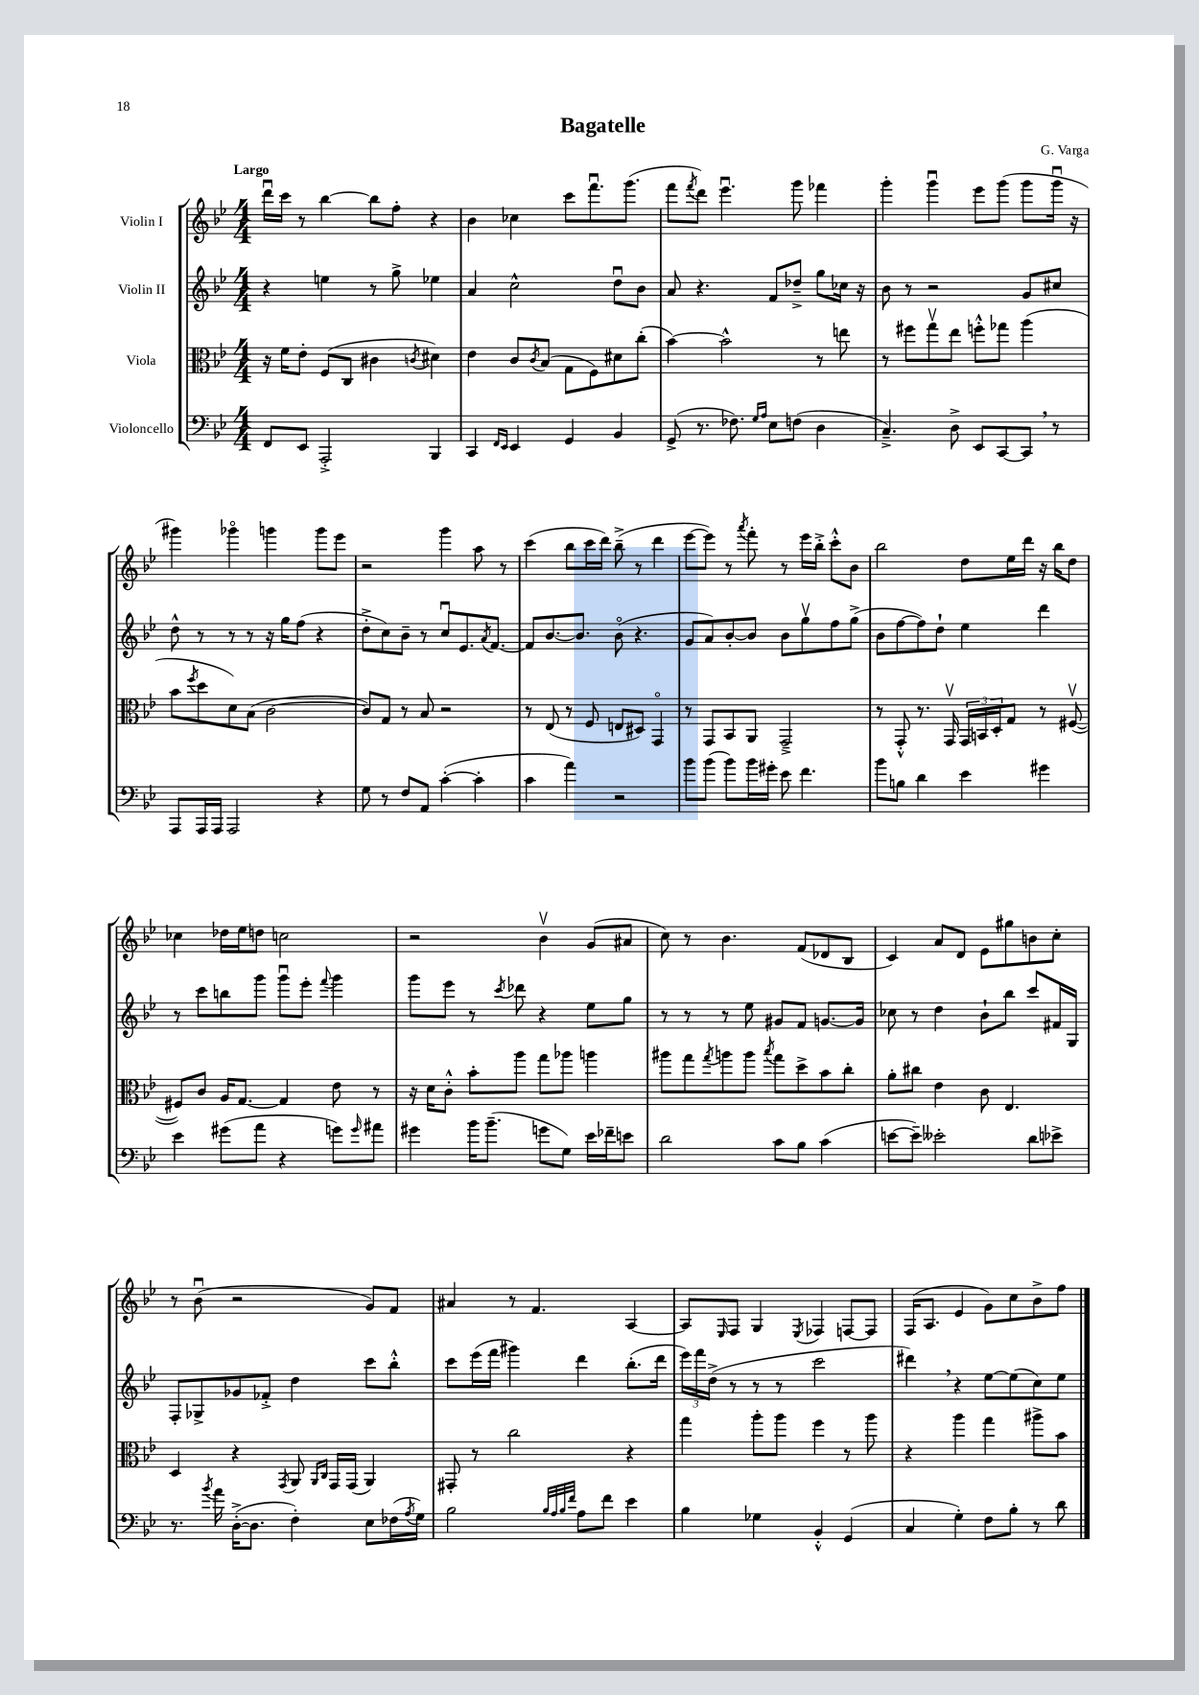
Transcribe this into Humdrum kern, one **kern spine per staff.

**kern	**kern	**kern	**kern
*staff4	*staff3	*staff2	*staff1
*clefF4	*clefC3	*clefG2	*clefG2
*k[b-e-]	*k[b-e-]	*k[b-e-]	*k[b-e-]
*M4/4	*M4/4	*M4/4	*M4/4
8FF	16r	4r	16dddu
.	16f	.	16ccc
8EE-	8e-'	.	8r
2AAA'^	(8F	4ee	[4bb-
.	8C	.	.
.	4c#	8r	8bb-]
.	.	8gg^	8ff'
.	8qc	.	.
4BBB-	4d#)	4ee-	4r
=	=	=	=
4CC	4e-	4a	4b-
16qqFF	.	.	.
16qqEE-	.	.	.
4EE-	8c	2cc^^	4cc-
.	8qc	.	.
.	(8B-	.	.
4GG	8G	.	8ccc
.	8F)	.	8.fffu
4BB-	8d#	8ddu	.
.	.	.	(8.ggg
.	(8cc'	8b-	.
=	=	=	=
(8GG^	[4b-)	8a	8fff
.	.	.	8qfff
8.r	.	4.r	8ddd)
.	2b-^^]	.	4.eee-u
8.F-)	.	.	.
16qqG	.	.	.
16qqA	.	.	.
8E-	.	8f	.
(8F	.	8dd-~^	8ggg
4D	8r	8gg	4fff-
.	8ee	16cc-	.
.	.	16r	.
=	=	=	=
4.C~^)	8r	8b-	4ggg'
.	8ff#	8r	.
.	8ggv	2r	4gggu
8D^	8ee-	.	.
8EE-	8ff'^^	.	8eee-
[8CC	8gg-	.	(8ggg
8CC]	(4aa	8g	8ggg
8r	.	8cc#	16gggu
.	.	.	16r
=	=	=	=
8AAA	8b-	8dd^^	4ggg#)
.	8qff	.	.
16AAA	8dd	8r	.
16AAA	.	.	.
2AAA	8d)	8r	4ggg-o
.	(8B-	8r	.
.	[2c	16r	4ggg
.	.	16gg	.
.	.	(8ff	.
4r	.	4r	8ggg
.	.	.	8eee-
=	=	=	=
8G	8c])	8dd'^	2r
8r	8G	8cc)	.
8F	8r	8b-~	.
8AA	8B-	8r	.
([4c'	2r	8ccu	4ggg
.	.	8.e-	.
4c']	.	.	8aa
.	.	8qa	.
.	.	[8.f	.
.	.	.	8r
=	=	=	=
4c	8r	8f]	(4ccc
.	(8E-	[8.b-	.
4a)	8r	.	8bb-
.	.	8.b-]	.
.	8F	.	16ccc
.	.	.	16ddd)
2r	8E	(8b-o	(8bb-~^
.	8D#)	4.r	8r
.	4GGo	.	4ddd
=	=	=	=
8b-	8r	8g	[8eee-
(8b-	8GG	8a)	8eee-])
8b-)	8BB-	[8b-'	8r
.	.	.	8qaaa
16b-	8AA	8b-]	8fff'
16g#'	.	.	.
8e-	2GG~^	8b-	8r
4.f	.	8ggv	16eee-
.	.	.	16bb-'^
.	.	8ff	8ccc'^^
.	.	(8gg^	8b-
=	=	=	=
8b-	8r	8b-	2bb-
8B	8GG'^^	[8ff	.
4d	8.r	8ff])	.
.	.	8dd`	.
.	16GGv	.	.
4e-	24GG	4ee-	8dd
.	24BB	.	.
.	24D'	.	.
.	8G	.	16ee-
.	.	.	16ddd
4g#	8r	4ddd	16r
.	.	.	16bb-
.	([8F#v	.	8dd
=	=	=	=
4e-	8F#])	8r	4cc-
.	8c	8ccc	.
(8g#	16A	8bb	16dd-
.	[8.G	.	16ee-
8a	.	8ggg	8dd
4r	4G]	8gggu	2cc
.	.	8eee-'	.
.	.	8qqfff	.
8g)	8e-	4ggg	.
16qqg	.	.	.
8a#	8r	.	.
=	=	=	=
4g#	16r	8ggg	2r
.	16d	.	.
.	8c'^^	8eee-	.
16b-	8b-'	8r	.
(8.b-~	.	.	.
.	.	8qccc	.
.	8aa	8ddd-	.
8g	8gg	4r	4b-v
8G)	8aa-	.	.
16e-	4aa	8ee-	(8g
16f-~	.	.	.
8e	.	8gg	8a#
=	=	=	=
2d	8aa#	8r	8cc)
.	8gg	8r	8r
.	8qgg	.	.
.	8aa	8r	4.b-
.	8aa	8ee-	.
.	8qbb-	.	.
8c	8gg	8g#	.
8B-	8dd^	8f	(8f
(4c	8b-	[8.g	8d-
.	8cc'	.	8B-
.	.	16g]	.
=	=	=	=
[8e	8a'	8cc-	4c)
8e~])	8cc#	8r	.
2e--'	4e-	4dd	8a
.	.	.	8d
.	8c	8b-`	8e-
.	4.E-	8bb-	8gg#
8d	.	8ccc	8b
8e-^	.	16f#	8cc'
.	.	16G	.
=	=	=	=
8.r	4D	8F'	8r
.	.	8G-^	(8b-u
8qb-	.	.	.
16a	.	.	.
([16D'^	4r	8g-	2r
8.D]	.	.	.
.	.	8f-'^	.
.	8qGG	.	.
4F')	8AA	4dd	.
.	16qqAA	.	.
.	16qqC	.	.
.	16GG	.	.
.	(16GG	.	.
8E-	4AA)	8ccc	8g)
(16F-	.	8bb-'^^	8f
8qA	.	.	.
16G)	.	.	.
=	=	=	=
2B-	8GG#'	8ccc	4a#
.	8r	(16eee-	.
.	.	16fff	.
.	2cc	4ggg#)	8r
.	.	.	4.f
32qqB-	.	.	.
32qqA	.	.	.
32qqB-	.	.	.
32qqf	.	.	.
8A	.	4ddd	.
8f	.	.	.
4e-	4r	(8.bb-'	[4A
.	.	16ddd	.
=	=	=	=
4B-	4gg	24eee-)	8A]
.	.	24fff	.
.	.	(24dd^	.
.	.	.	16qqE-
.	.	8r	8F
4G-	8aa'	8r	4G
.	8aa	8r	.
.	.	.	8qE-
4BB-'^^	4ff	2ccc	4F-
(4GG	8r	.	[8F
.	8aa	.	8F]
=	=	=	=
4C	4r	4ddd#)	(16F
.	.	.	8.A
4G')	4aa	4r	4e-
8F	4gg	[8ee-	8g)
8B-'	.	(8ee-]	8cc
8r	8aa#^	8cc)	8b-^
8d	8b-	8ee-	8ff
==	==	==	==
*-	*-	*-	*-
